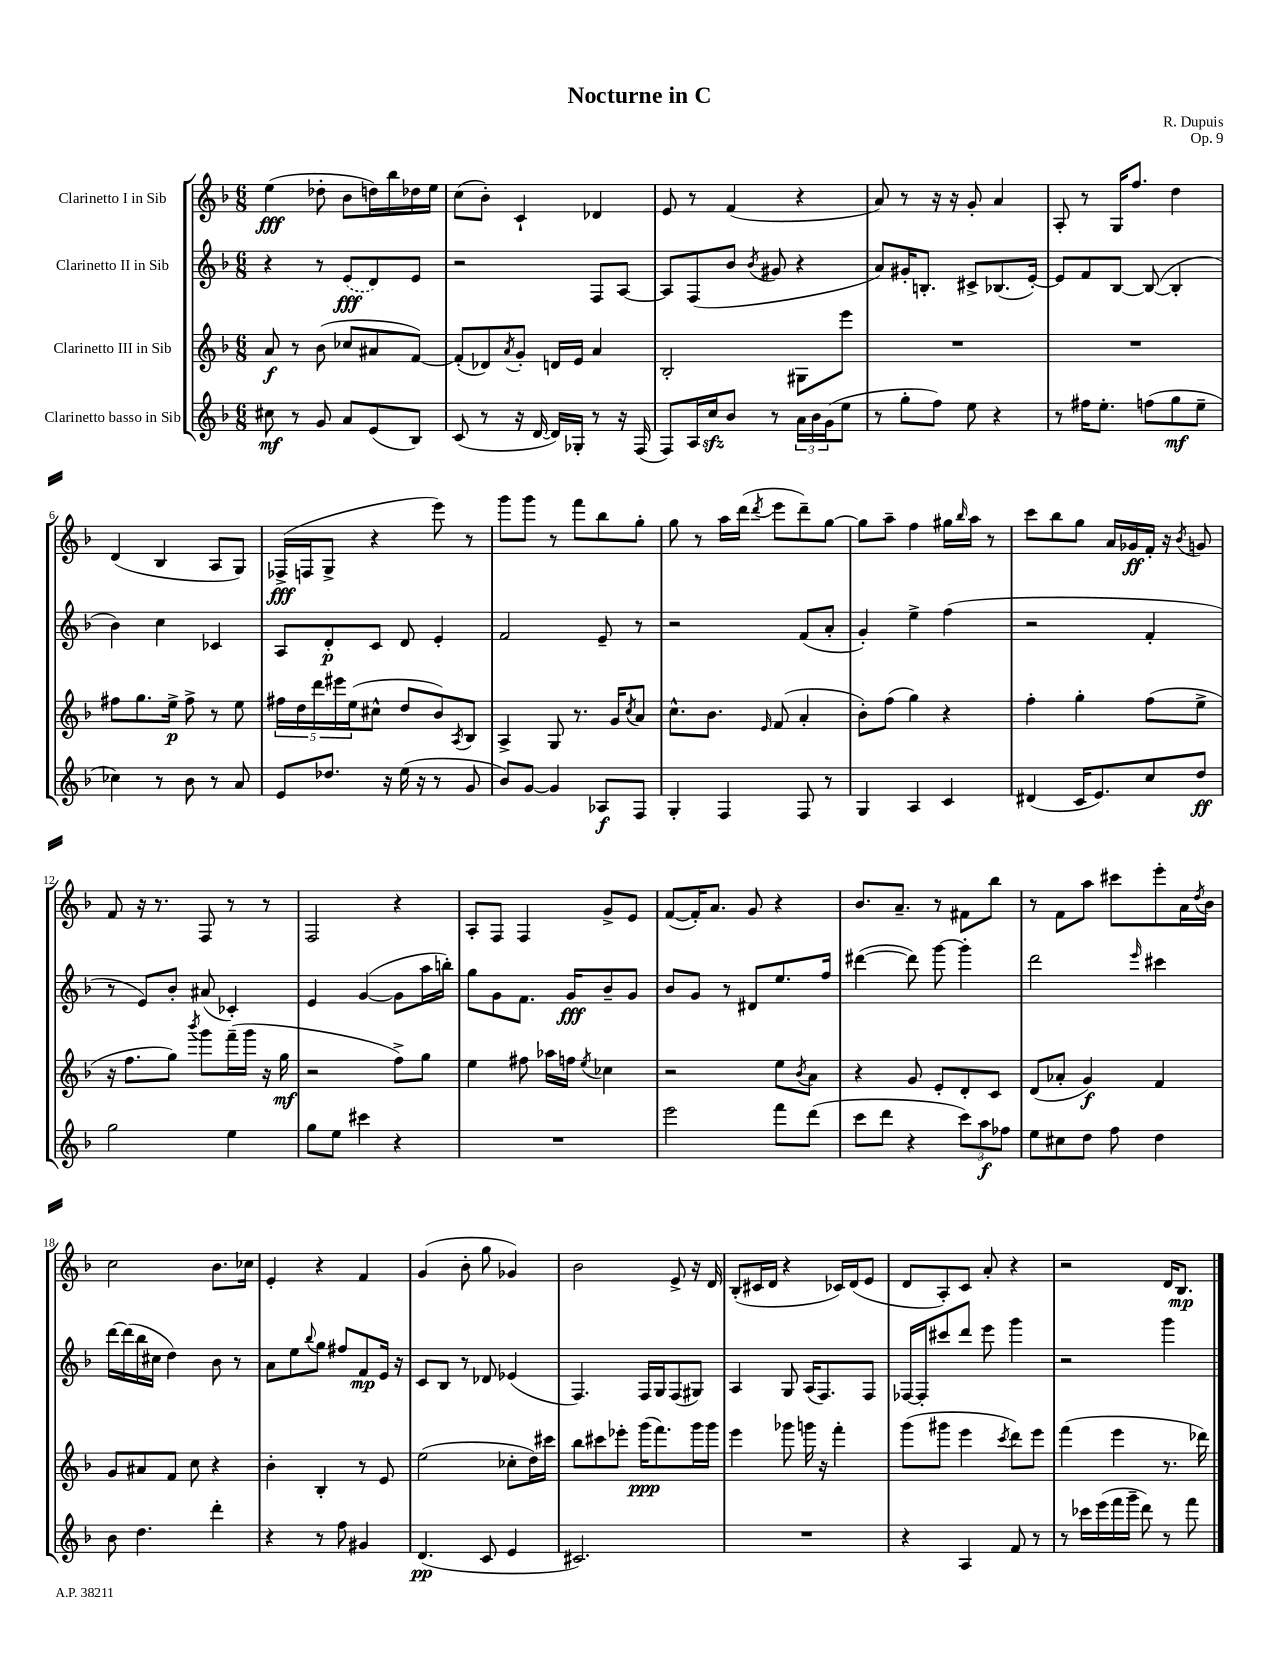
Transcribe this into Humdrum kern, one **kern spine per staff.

**kern	**dynam	**kern	**dynam	**kern	**dynam	**kern	**dynam
*part4	*part4	*part3	*part3	*part2	*part2	*part1	*part1
*staff4	*staff4	*staff3	*staff3	*staff2	*staff2	*staff1	*staff1
*I"Clarinetto basso in Sib	*	*I"Clarinetto III in Sib	*	*I"Clarinetto II in Sib	*	*I"Clarinetto I in Sib	*
*clefG2	*	*clefG2	*	*clefG2	*	*clefG2	*
*k[b-]	*	*k[b-]	*	*k[b-]	*	*k[b-]	*
*M6/8	*	*M6/8	*	*M6/8	*	*M6/8	*
=1	=1	=1	=1	=1	=1	=1	=1
8cc#X\	mf	8a/	f	4r	.	(4ee\	fff
8r	.	8r	.	.	.	.	.
8g/	.	(8b-\	.	8r	.	8dd-X'\	.
8a/L	.	8cc-X/L	.	(8e/L	fff	8b-\L	.
(8e/	.	8a#X/	.	8d/)	.	16ddn\L)	.
.	.	.	.	.	.	16bb-\	.
8B-/J)	.	[8f/J)	.	8e/J	.	16dd-X\	.
.	.	.	.	.	.	16ee\JJ	.
=2	=2	=2	=2	=2	=2	=2	=2
(8c/	.	(8f'/L]	.	2r	.	(8cc\L	.
8r	.	8d-X/)	.	.	.	8b-'\J)	.
.	.	8qa/	.	.	.	.	.
16r	.	8g'/J	.	.	.	4c`/	.
[16d/	.	.	.	.	.	.	.
16d/LL])	.	16dn/LL	.	.	.	.	.
16G-X'/JJ	.	16e/JJ	.	.	.	.	.
8r	.	4a/	.	8F/L	.	4d-X/	.
16r	.	.	.	[8A/J	.	.	.
(16F/	.	.	.	.	.	.	.
=3	=3	=3	=3	=3	=3	=3	=3
8F/L)	.	2B-'/	.	8A/L]	.	8e/	.
16A/L	.	.	.	(8F/	.	8r	.
16cczz/J	.	.	.	.	.	.	.
8b-/J	.	.	.	8b-/J	.	(4f/	.
.	.	.	.	8qb-/	.	.	.
8r	.	.	.	8g#X/	.	.	.
24a\LL	.	8G#X\L	.	4r	.	4r	.
24b-\	.	.	.	.	.	.	.
(24g\J	.	.	.	.	.	.	.
8ee\J	.	8eee\J	.	.	.	.	.
=4	=4	=4	=4	=4	=4	=4	=4
8r	.	2.r	.	8a/L)	.	8a/)	.
8gg'\L	.	.	.	16g#X'/K	.	8r	.
.	.	.	.	8.Bn'/J	.	.	.
8ff\J)	.	.	.	.	.	16r	.
.	.	.	.	.	.	16r	.
8ee\	.	.	.	8c#X^/L	.	8g'/	.
4r	.	.	.	(8.B-X/	.	4a/	.
.	.	.	.	[16e'/Jk)	.	.	.
=5	=5	=5	=5	=5	=5	=5	=5
8r	.	2.r	.	8e/L]	.	8A'/	.
16ff#X\KL	.	.	.	8f/	.	8r	.
8.ee'\J	.	.	.	.	.	.	.
.	.	.	.	[8B-/J	.	16G/KL	.
.	.	.	.	.	.	8.ff/J	.
(8ffn\L	.	.	.	(8B-/_	.	.	.
8gg\	mf	.	.	4B-'/]	.	4dd\	.
8ee~\J	.	.	.	.	.	.	.
!!LO:LB:g=z
=6	=6	=6	=6	=6	=6	=6	=6
4cc-X\)	.	8ff#X\L	.	4b-\)	.	(4d/	.
.	.	8.gg\	.	.	.	.	.
8r	.	.	.	4cc\	.	4B-/	.
.	.	16ee^\Jk	p	.	.	.	.
8b-\	.	8ff#^\	.	.	.	.	.
8r	.	8r	.	4c-X/	.	8A/L	.
8a/	.	8ee\	.	.	.	8G/J)	.
=7	=7	=7	=7	=7	=7	=7	=7
8e/L	.	20ff#X\LL	.	8A/L	.	(16F-X^/LL	fff
.	.	20dd\	.	.	.	.	.
.	.	.	.	.	.	16Fn/J	.
.	.	20ddd\	.	.	.	.	.
8.dd-X/J	.	.	.	8d'/	p	8G^/J	.
.	.	20eee#X\	.	.	.	.	.
.	.	(20ee\J	.	.	.	.	.
.	.	8cc#X^^\J	.	8c/J	.	4r	.
16r	.	.	.	.	.	.	.
(16ee\	.	8dd/L	.	8d/	.	.	.
16r	.	.	.	.	.	.	.
8r	.	8b-/)	.	4e'/	.	8eee\)	.
.	.	8qA/	.	.	.	.	.
8g/	.	8B-/J	.	.	.	8r	.
=8	=8	=8	=8	=8	=8	=8	=8
8b-/L)	.	4A^/	.	2f/	.	8ggg\L	.
[8g/J	.	.	.	.	.	8ggg\J	.
4g/]	.	8G/	.	.	.	8r	.
.	.	8.r	.	.	.	8fff\L	.
8A-X/L	f	.	.	8e~/	.	8bb-\	.
.	.	16g/KL	.	.	.	.	.
.	.	8qcc/	.	.	.	.	.
8F/J	.	8a/J	.	8r	.	8gg'\J	.
=9	=9	=9	=9	=9	=9	=9	=9
4G'/	.	8.cc^^\L	.	2r	.	8gg\	.
.	.	.	.	.	.	8r	.
.	.	8.b-\J	.	.	.	.	.
4F/	.	.	.	.	.	16aa\LL	.
.	.	.	.	.	.	(16ddd\JJ	.
.	.	16qqe/	.	.	.	8qddd/	.
.	.	(8f/	.	.	.	8eee\L	.
8F/	.	4a'/	.	(8f/L	.	8ddd~\)	.
8r	.	.	.	8a'/J	.	[8gg\J	.
=10	=10	=10	=10	=10	=10	=10	=10
4G/	.	8b-'\L)	.	4g'/)	.	8gg\L]	.
.	.	(8ff\J	.	.	.	8aa~\J	.
4A/	.	4gg\)	.	4ee^\	.	4ff\	.
4c/	.	4r	.	(4ff\	.	16gg#X\LL	.
.	.	.	.	.	.	16qqbb-/	.
.	.	.	.	.	.	16aa\JJ	.
.	.	.	.	.	.	8r	.
=11	=11	=11	=11	=11	=11	=11	=11
(4d#X/	.	4ff'\	.	2r	.	8ccc\L	.
.	.	.	.	.	.	8bb-\	.
16c/KL	.	4gg'\	.	.	.	8gg\J	.
8.e/)	.	.	.	.	.	.	.
.	.	.	.	.	.	16a/LL	.
.	.	.	.	.	.	16g-X/	ff
8cc/	.	(8ff\L	.	4f'/	.	16f'/JJ	.
.	.	.	.	.	.	16r	.
.	.	.	.	.	.	8qb-/	.
8dd/J	ff	8ee^\J	.	.	.	8gn/	.
!!LO:LB:g=z
=12	=12	=12	=12	=12	=12	=12	=12
2gg\	.	16r	.	8r	.	8f/	.
.	.	8.ff\L	.	.	.	.	.
.	.	.	.	8e/L)	.	16r	.
.	.	.	.	.	.	8.r	.
.	.	8gg\J)	.	8b-'/J	.	.	.
.	.	8qbbb-/	.	.	.	.	.
.	.	8ggg\L	.	(8a#X/	.	8F/	.
4ee\	.	(16fff~\L	.	4c-X'/)	.	8r	.
.	.	16ggg\JJ	.	.	.	.	.
.	.	16r	.	.	.	8r	.
.	.	16gg\	mf	.	.	.	.
=13	=13	=13	=13	=13	=13	=13	=13
8gg\L	.	2r	.	4e/	.	2F/	.
8ee\J	.	.	.	.	.	.	.
4ccc#X\	.	.	.	([4g/	.	.	.
4r	.	8ff^\L)	.	8g\L]	.	4r	.
.	.	8gg\J	.	16aa\L	.	.	.
.	.	.	.	16bbn'\JJ)	.	.	.
=14	=14	=14	=14	=14	=14	=14	=14
2.r	.	4ee\	.	8gg\L	.	8A'/L	.
.	.	.	.	8g\	.	8F/J	.
.	.	8ff#X\	.	8.f\J	.	4F/	.
.	.	16aa-X\LL	.	.	.	.	.
.	.	16ffn\JJ	.	16g/KL	fff	.	.
.	.	8qee/	.	.	.	.	.
.	.	4cc-X\	.	8b-~/	.	8g^/L	.
.	.	.	.	8g/J	.	8e/J	.
=15	=15	=15	=15	=15	=15	=15	=15
2eee\	.	2r	.	8b-/L	.	([8f/L	.
.	.	.	.	8g/J	.	16f'/K])	.
.	.	.	.	.	.	8.a/J	.
.	.	.	.	8r	.	.	.
.	.	.	.	8d#X/L	.	8g/	.
8fff\L	.	8ee\L	.	8.ee/	.	4r	.
.	.	8qb-/	.	.	.	.	.
(8ddd\J	.	8a\J	.	.	.	.	.
.	.	.	.	16ff/Jk	.	.	.
=16	=16	=16	=16	=16	=16	=16	=16
8ccc\L	.	4r	.	([4ddd#X\	.	8.b-/L	.
8ddd\J	.	.	.	.	.	.	.
.	.	.	.	.	.	8.a~/J	.
4r	.	8g/	.	8ddd#\])	.	.	.
.	.	8e'/L	.	[8ggg\	.	8r	.
12ccc\L)	.	8d'/	.	4ggg'\]	.	8f#X\L	.
12aa\	f	.	.	.	.	.	.
.	.	8c/J	.	.	.	8bb-\J	.
12ff-X\J	.	.	.	.	.	.	.
=17	=17	=17	=17	=17	=17	=17	=17
8ee\L	.	(8d/L	.	2ddd\	.	8r	.
8cc#X\	.	8a-X'/J	.	.	.	8f\L	.
8dd\J	.	4g/)	f	.	.	8aa\J	.
8ff\	.	.	.	.	.	8ccc#X\L	.
.	.	.	.	16qqeee/	.	.	.
4dd\	.	4f/	.	4ccc#X\	.	8eee'\	.
.	.	.	.	.	.	16a\L	.
.	.	.	.	.	.	8qdd/	.
.	.	.	.	.	.	16b-\JJ	.
!!LO:LB:g=z
=18	=18	=18	=18	=18	=18	=18	=18
8b-\	.	8g/L	.	[16ddd\LL	.	2cc\	.
.	.	.	.	(16ddd\]	.	.	.
4.dd\	.	8a#X/	.	16bb-\	.	.	.
.	.	.	.	16cc#X\JJ	.	.	.
.	.	8f/J	.	4dd\)	.	.	.
.	.	8cc\	.	.	.	.	.
4ddd'\	.	4r	.	8b-\	.	8.b-\L	.
.	.	.	.	8r	.	.	.
.	.	.	.	.	.	16cc-X\Jk	.
=19	=19	=19	=19	=19	=19	=19	=19
4r	.	4b-'\	.	8a\L	.	4e'/	.
.	.	.	.	8ee\	.	.	.
.	.	.	.	8qqbb-/	.	.	.
8r	.	4B-'/	.	8gg\J	.	4r	.
8ff\	.	.	.	8ff#X/L	.	.	.
4g#X/	.	8r	.	8f/	mp	4f/	.
.	.	8e/	.	16e/Jk	.	.	.
.	.	.	.	16r	.	.	.
=20	=20	=20	=20	=20	=20	=20	=20
(4.d/	pp	(2ee\	.	8c/L	.	(4g/	.
.	.	.	.	8B-/J	.	.	.
.	.	.	.	8r	.	8b-'\	.
8c/	.	.	.	8d-X/	.	8gg\	.
4e/	.	8cc-X'\L	.	(4e-X/	.	4g-X/)	.
.	.	16dd\L)	.	.	.	.	.
.	.	16ccc#X\JJ	.	.	.	.	.
=21	=21	=21	=21	=21	=21	=21	=21
2.c#X/)	.	8bb-\L	.	4.F/)	.	2b-\	.
.	.	8ccc#X\	.	.	.	.	.
.	.	8eee-X'\J	.	.	.	.	.
.	.	(16ggg\KL	ppp	16F/LL	.	.	.
.	.	8.fff\)	.	16G/J	.	.	.
.	.	.	.	(8F/	.	8e^/	.
.	.	16ggg\L	.	8G#X/J)	.	16r	.
.	.	16ggg\JJ	.	.	.	16d/	.
=22	=22	=22	=22	=22	=22	=22	=22
2.r	.	4eee\	.	4A/	.	(8B-'/L	.
.	.	.	.	.	.	16c#X/L	.
.	.	.	.	.	.	16d/JJ	.
.	.	8ggg-X\	.	8G/	.	4r	.
.	.	16gggn\	.	(16A/KL	.	.	.
.	.	16r	.	8.F/)	.	.	.
.	.	4fff'\	.	.	.	16c-X/LL)	.
.	.	.	.	.	.	(16d/J	.
.	.	.	.	8F/J	.	8e/J	.
=23	=23	=23	=23	=23	=23	=23	=23
4r	.	(8ggg\L	.	[16F-X/LL	.	8d/L	.
.	.	.	.	16F-'/J]	.	.	.
.	.	8ggg#X\J	.	8ccc#X/	.	8A'/)	.
4A/	.	4eee\	.	8ddd/J	.	8c/J	.
.	.	.	.	8eee\	.	8a'/	.
.	.	8qccc/	.	.	.	.	.
8f/	.	8ddd\L)	.	4ggg\	.	4r	.
8r	.	8eee\J	.	.	.	.	.
=24	=24	=24	=24	=24	=24	=24	=24
8r	.	(4fff\	.	2r	.	2r	.
16ccc-X\LL	.	.	.	.	.	.	.
(16eee\	.	.	.	.	.	.	.
16fff\	.	4eee\	.	.	.	.	.
16ggg~\JJ	.	.	.	.	.	.	.
8ddd\)	.	.	.	.	.	.	.
8r	.	8.r	.	4ggg\	.	16d/KL	.
.	.	.	.	.	.	8.B-/J	mp
8fff\	.	.	.	.	.	.	.
.	.	16ddd-X\)	.	.	.	.	.
==	==	==	==	==	==	==	==
*-	*-	*-	*-	*-	*-	*-	*-
